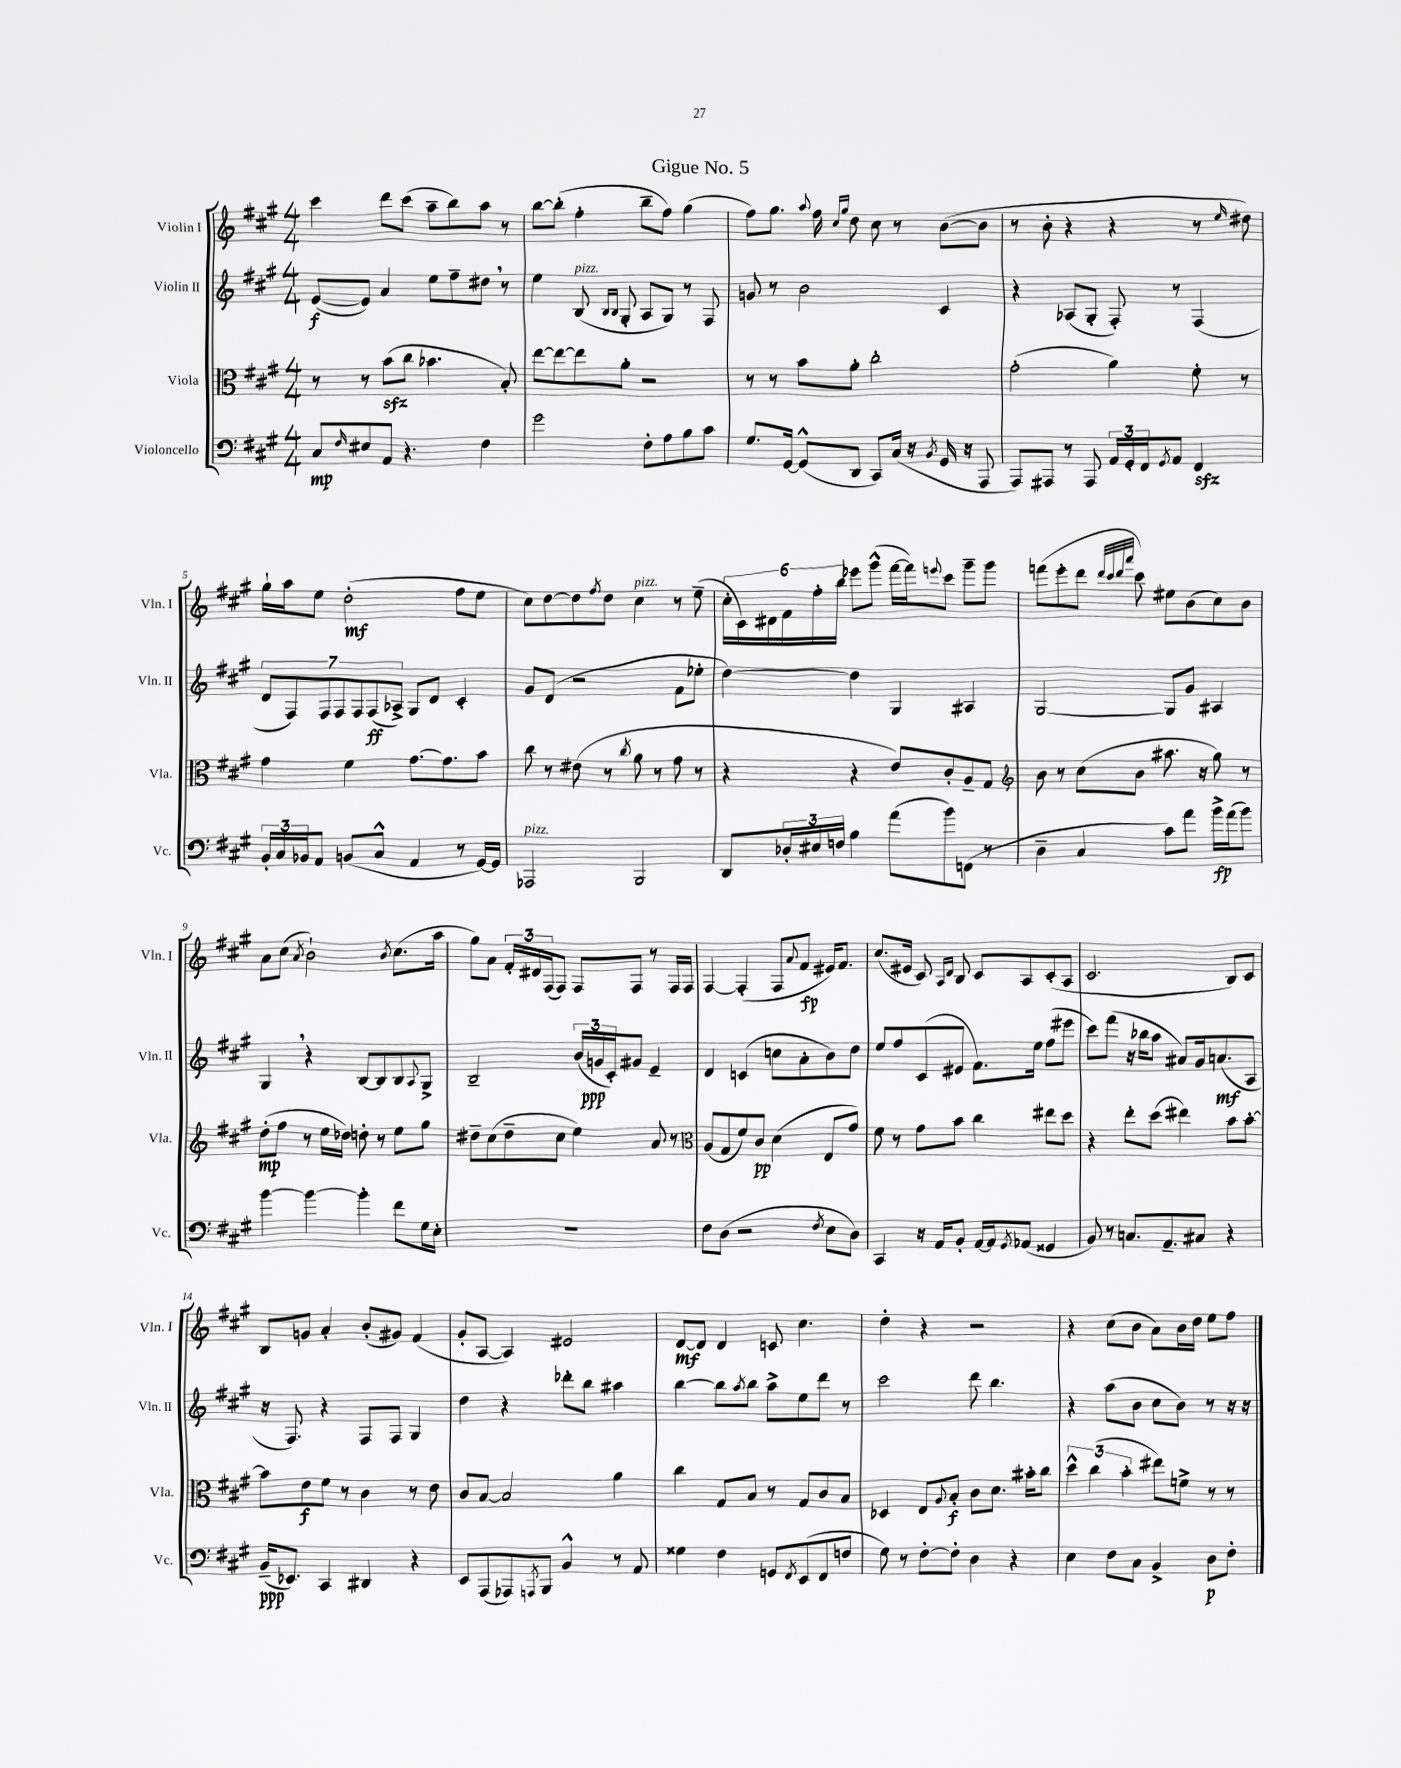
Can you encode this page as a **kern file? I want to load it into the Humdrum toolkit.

**kern	**dynam	**kern	**dynam	**kern	**dynam	**kern	**dynam
*part4	*part4	*part3	*part3	*part2	*part2	*part1	*part1
*staff4	*staff4	*staff3	*staff3	*staff2	*staff2	*staff1	*staff1
*I"Violoncello	*	*I"Viola	*	*I"Violin II	*	*I"Violin I	*
*I'Vc.	*	*I'Vla.	*	*I'Vln. II	*	*I'Vln. I	*
*clefF4	*	*clefC3	*	*clefG2	*	*clefG2	*
*k[f#c#g#]	*	*k[f#c#g#]	*	*k[f#c#g#]	*	*k[f#c#g#]	*
*M4/4	*	*M4/4	*	*M4/4	*	*M4/4	*
=1	=1	=1	=1	=1	=1	=1	=1
8C#/L	mp	8r	.	([8e/L	f	4ccc#\	.
16qqF#/	.	.	.	.	.	.	.
8E#X/	.	8r	.	8e/J])	.	.	.
8AA/J	.	(8bzz\L	.	4a/	.	8ddd\L	.
4.r	.	8cc#\J	.	.	.	(8ccc#\J	.
.	.	4.b-X\	.	8ee\L	.	8aa~\L	.
.	.	.	.	8ff#~\	.	8bb\)	.
4F#\	.	.	.	8dd#X,\J	.	8aa\J	.
.	.	8B'/)	.	8r	.	8r	.
=2	=2	=2	=2	=2	=2	=2	=2
2g#\	.	[8ee\L	.	4ee\	.	[8bb\L	.
.	.	8ee\_	.	.	.	(8bb'\J]	.
!	!	!	!	!LO:TX:a:i:t=pizz.	!	!	!
.	.	8ee\]	.	(8B/	.	4ff#'\	.
.	.	.	.	16qqB/LL	.	.	.
.	.	.	.	16qqB/JJ	.	.	.
.	.	8a'\J	.	8G#'/	.	.	.
8F#'\L	.	2r	.	8A/L	.	8bb~\L	.
8A\	.	.	.	8G#/J)	.	8ff#\J)	.
8B\	.	.	.	8r	.	(4gg#\	.
8c#\J	.	.	.	8F#/	.	.	.
=3	=3	=3	=3	=3	=3	=3	=3
8.G#/L	.	8r	.	8gn/	.	8ff#\L)	.
.	.	8r	.	8r	.	8.gg#\J	.
[16GG#/Jk	.	.	.	.	.	.	.
(8GG#^^/L]	.	8b\L	.	2b\	.	.	.
.	.	.	.	.	.	8qqaa/	.
.	.	.	.	.	.	16ff#\	.
.	.	.	.	.	.	16qqcc#/LL	.
.	.	.	.	.	.	16qqgg#/JJ	.
8DD/J	.	8a'\J	.	.	.	8dd\	.
8CC#/L)	.	2cc#'\	.	.	.	8cc#\	.
(16C#/Jk	.	.	.	.	.	8r	.
16r	.	.	.	.	.	.	.
8qBB/	.	.	.	.	.	.	.
16GG#/	.	.	.	4c#/	.	([8b\L	.
16r	.	.	.	.	.	.	.
8AAA/	.	.	.	.	.	8b\J]	.
=4	=4	=4	=4	=4	=4	=4	=4
8AAA/L)	.	(2g#'\	.	4r	.	8r	.
8AAA#X/J	.	.	.	.	.	8b'\	.
8r	.	.	.	(8A-X/L	.	4r	.
8AAA#/	.	.	.	8G#'/J	.	.	.
24AA/LL	.	4a\)	.	8F#'/)	.	4r	.
24GG#'/	.	.	.	.	.	.	.
24FF#/J	.	.	.	.	.	.	.
8qGG#/	.	.	.	.	.	.	.
8AA/J	.	.	.	8r	.	.	.
4FF#zz/	.	8f#'\	.	(4F#/	.	8r	.
.	.	.	.	.	.	16qqee/	.
.	.	8r	.	.	.	8dd#X\)	.
!!LO:LB:g=z
=5	=5	=5	=5	=5	=5	=5	=5
24BB'/LL	.	4g#\	.	14d/L	.	16gg#`\LL	.
24C#/	.	.	.	.	.	.	.
.	.	.	.	.	.	16aa\J	.
.	.	.	.	14F#/)	.	.	.
24BB-X/J	.	.	.	.	.	.	.
8AA/J	.	.	.	.	.	8ee\J	.
.	.	.	.	14F#/	.	.	.
.	.	.	.	14F#/	.	.	.
(8BBn/L	.	4f#\	.	.	.	(2dd'\	mf
.	.	.	.	14F#/	.	.	.
.	.	.	.	(14F#/	ff	.	.
8C#^^/J	.	.	.	.	.	.	.
.	.	.	.	14A-X^/J)	.	.	.
4AA/	.	[8.g#\L	.	8G#/L	.	.	.
.	.	.	.	8d/J	.	.	.
.	.	8.g#\]	.	.	.	.	.
8r	.	.	.	4c#'/	.	8ff#\L	.
[16GG#/LL)	.	8b\J	.	.	.	8ee\J	.
16GG#/JJ]	.	.	.	.	.	.	.
=6	=6	=6	=6	=6	=6	=6	=6
!LO:TX:a:i:t=pizz.	!	!	!	!	!	!	!
2AAA-X/	.	8cc#\	.	8g#/L	.	8cc#\L)	.
.	.	8r	.	(8d/J	.	[8dd\	.
.	.	(8e#X\	.	2r	.	8dd\]	.
.	.	.	.	.	.	8qff#/	.
.	.	8r	.	.	.	8dd\J	.
.	.	8qcc#/	.	.	.	.	.
!	!	!	!	!	!	!LO:TX:a:i:t=pizz.	!
2BBB/	.	8a\	.	.	.	4cc#\	.
.	.	8r	.	.	.	.	.
.	.	8g#\	.	8f#\L	.	8r	.
.	.	8r	.	8ee-X'\J	.	(8ee~\	.
=7	=7	=7	=7	=7	=7	=7	=7
8DD/L	.	4r	.	[4dd\)	.	24cc#'\LL	.
.	.	.	.	.	.	24c#\)	.
.	.	.	.	.	.	24d#X\	.
24D-X'/L	.	.	.	.	.	24f#\	.
24E#X/	.	.	.	.	.	24ff#'\	.
24Fn/JJ	.	.	.	.	.	24bb\JJ	.
4B\	.	4r	.	4dd\]	.	8eee-X\L	.
.	.	.	.	.	.	(8ggg#^^\J	.
(8a\L	.	8e/L)	.	4G#/	.	[16fff#\LL	.
.	.	.	.	.	.	16fff#\J])	.
.	.	.	.	.	.	8qqeeen/	.
8b\)	.	8c#'/	.	.	.	8ccc#\J	.
(8FFn\J	.	8A~/	.	4A#X/	.	8ggg#~\L	.
8r	.	8G#/J	.	.	.	8ggg#\J	.
=8	=8	=8	=8	=8	=8	=8	=8
*	*	*clefG2	*	*	*	*	*
4D~\	.	8b\	.	[2G#/	.	(8fffn\L	.
.	.	8r	.	.	.	8eee'\	.
4C#/	.	(8cc#\L	.	.	.	8ddd\J	.
.	.	.	.	.	.	32qqddd/LLL	.
.	.	.	.	.	.	32qqccc#/	.
.	.	.	.	.	.	32qqddd/	.
.	.	.	.	.	.	32qqaaa/JJJ	.
.	.	8b\J	.	.	.	8ccc#\)	.
8c#\L)	.	8.aa#X\	.	8G#/L]	.	8ee#X\L	.
8a\J	.	.	.	8g#/J	.	(8b\	.
.	.	16r	.	.	.	.	.
16b^\LL	fp	8gg#\)	.	4A#X/	.	8cc#\)	.
(16a\J	.	.	.	.	.	.	.
8b\J)	.	8r	.	.	.	8b\J	.
!!LO:LB:g=z
=9	=9	=9	=9	=9	=9	=9	=9
[4b\	.	(8dd'\L	mp	4G#,/	.	8a\L	.
.	.	8ff#\J	.	.	.	(8cc#\J	.
.	.	.	.	.	.	8qa/	.
4b\_	.	8r	.	4r	.	2b`\)	.
.	.	16ee\LL	.	.	.	.	.
.	.	16dd-X\JJ)	.	.	.	.	.
4b'\]	.	8ddn'\	.	[8B/L	.	.	.
.	.	8r	.	8B/]	.	.	.
.	.	.	.	.	.	8qb/	.
8f#\L	.	8ee\L	.	8B/	.	(8.cc#\L	.
.	.	.	.	8qqA/	.	.	.
16G#\L	.	8gg#\J	.	8G#^/J	.	.	.
16E'\JJ	.	.	.	.	.	16aa\Jk	.
=10	=10	=10	=10	=10	=10	=10	=10
1r	.	8dd#X~\L	.	2B~/	.	8gg#\L)	.
.	.	(8cc#\	.	.	.	8a\J	.
.	.	8dd#~\	.	.	.	24f#'/LL	.
.	.	.	.	.	.	24d#X/	.
.	.	.	.	.	.	(24F#/J	.
.	.	8cc#\J	.	.	.	8F#/J)	.
.	.	4ee\)	.	(24b/LL	.	8F#/L	.
.	.	.	.	24gn/	ppp	.	.
.	.	.	.	24c#'/J)	.	.	.
.	.	.	.	8g#X/J	.	8F#/J	.
.	.	8a/	.	4e~/	.	8r	.
.	.	8r	.	.	.	16F#/LL	.
.	.	.	.	.	.	16F#/JJ	.
=11	=11	=11	=11	=11	=11	=11	=11
*	*	*clefC3	*	*	*	*	*
8F#\L	.	(8A/L	.	4d/	.	[4F#/	.
(8D\J	.	8G#/	.	.	.	.	.
2r	.	8f#/)	.	(4cn/	.	(4F#'/]	.
.	.	8c#/J	pp	.	.	.	.
.	.	(4d\	.	8ccn\L	.	8F#/L	.
.	.	.	.	.	.	8qqa/	.
.	.	.	.	8a'\	.	8f#/J	fp
8qF#/	.	.	.	.	.	.	.
8E\L	.	8E/L	.	8b\)	.	16e#X/KL)	.
.	.	.	.	.	.	8.f#/J	.
8D\J)	.	8g#/J)	.	8dd\J	.	.	.
=12	=12	=12	=12	=12	=12	=12	=12
4CC#/	.	8f#\	.	8ee/L	.	(8.cc#/L	.
.	.	8r	.	8ff#/	.	.	.
.	.	.	.	.	.	16e#X/Jk	.
16r	.	8g#\L	.	(8c#/	.	8c#/)	.
16AA/KL	.	.	.	.	.	.	.
.	.	.	.	.	.	16qqA/LL	.
.	.	.	.	.	.	16qqd/JJ	.
8BB'/J	.	8b\J	.	8e#X/J	.	8B/	.
[16AA/LL	.	4cc#\	.	8.f#\L)	.	8c#/L	.
16AA/J]	.	.	.	.	.	.	.
8qGG#/	.	.	.	.	.	.	.
(8AA-X/J	.	.	.	.	.	8A/	.
.	.	.	.	16ee\Jk	.	.	.
4GG##X/	.	8ee#X\L	.	(8ff#\L	.	(8c#'/	.
.	.	8dd\J	.	8eee#X\J	.	8A/J	.
=13	=13	=13	=13	=13	=13	=13	=13
8BB/)	.	4r	.	8ccc#\L)	.	2.c#/	.
8r	.	.	.	(8fff#\J	.	.	.
8.Cn/L	.	8ee'\L	.	16r	.	.	.
.	.	.	.	16bb-X\KL	.	.	.
.	.	(8dd\J	.	8aa\J	.	.	.
8.AA~/	.	.	.	.	.	.	.
.	.	4ee#X\)	.	8a#X/L)	.	.	.
8C#X/J	.	.	.	16g#/k	.	.	.
.	.	.	.	(8.an/	mf	.	.
4r	.	8b\L	.	.	.	8B/L)	.
.	.	[8b'\J	.	8A/J	.	8c#/J	.
!!LO:LB:g=z
=14	=14	=14	=14	=14	=14	=14	=14
(16BB~/KL	ppp	8b\L]	.	16r	.	8B/L	.
8.EE-X/J)	.	.	.	8.F#/)	.	.	.
.	.	8e\	f	.	.	8gn/J	.
4CC#/	.	8f#\J	.	4r	.	4a'/	.
.	.	8r	.	.	.	.	.
4DD#X/	.	4c#\	.	8F#/L	.	(8b'/L	.
.	.	.	.	8F#/J	.	8g#X/J)	.
4r	.	8r	.	4G#/	.	(4f#/	.
.	.	8e\	.	.	.	.	.
=15	=15	=15	=15	=15	=15	=15	=15
8EE/L	.	8c#/L	.	4dd\	.	8g#'/L	.
(8AAA/	.	[8B/J	.	.	.	[8A/J	.
8AAA-X/)	.	2B/]	.	4r	.	4A/])	.
8qAAAn/	.	.	.	.	.	.	.
8BBB/J	.	.	.	.	.	.	.
4BB^^/	.	.	.	8ddd-X'\L	.	2e#X/	.
.	.	.	.	8bb\J	.	.	.
8r	.	4a\	.	4aa#X\	.	.	.
8AA/	.	.	.	.	.	.	.
=16	=16	=16	=16	=16	=16	=16	=16
4G##X\	.	4cc#\	.	[4bb\	.	[8d/L	mf
.	.	.	.	.	.	8d/J]	.
4F#\	.	8G#/L	.	8bb\L]	.	4d/	.
.	.	.	.	8qaa/	.	.	.
.	.	8B/J	.	8bb\J	.	.	.
8GGn/L	.	8r	.	8aa^\L	.	8cn/	.
8qFF#/	.	.	.	.	.	.	.
(8EE/	.	8G#/L	.	8ee\	.	4.cc#\	.
8FF#/	.	8c#/	.	8ddd\J	.	.	.
8Fn/J	.	8B/J	.	8r	.	.	.
=17	=17	=17	=17	=17	=17	=17	=17
8G#\)	.	4D-X/	.	2ccc#\	.	4dd'\	.
8r	.	.	.	.	.	.	.
[8F#'\L	.	8E/L	.	.	.	4r	.
.	.	8qqA/	.	.	.	.	.
8F#'\J]	.	8B'/J	f	.	.	.	.
4D\	.	8c#\L	.	8ddd\	.	2r	.
.	.	8.d\J	.	4.bb\	.	.	.
4r	.	.	.	.	.	.	.
.	.	16b#X'\KL	.	.	.	.	.
.	.	8cc#\J	.	.	.	.	.
=18	=18	=18	=18	=18	=18	=18	=18
4E\	.	6dd^^\	.	4r	.	4r	.
.	.	(6cc#\	.	.	.	.	.
8F#\L	.	.	.	(8aa\L	.	(8cc#\L	.
.	.	6b'\	.	.	.	.	.
8C#\J	.	.	.	8b\J	.	8b\J	.
4BB^/	.	8ee#X\L)	.	8cc#\L	.	8a\L)	.
.	.	8fn^\J	.	8b\J)	.	16b\L	.
.	.	.	.	.	.	16dd\JJ	.
8D\L	p	8r	.	8r	.	8ee\L	.
8F#'\J	.	8r	.	16r	.	8ff#\J	.
.	.	.	.	16r	.	.	.
==	==	==	==	==	==	==	==
*-	*-	*-	*-	*-	*-	*-	*-
